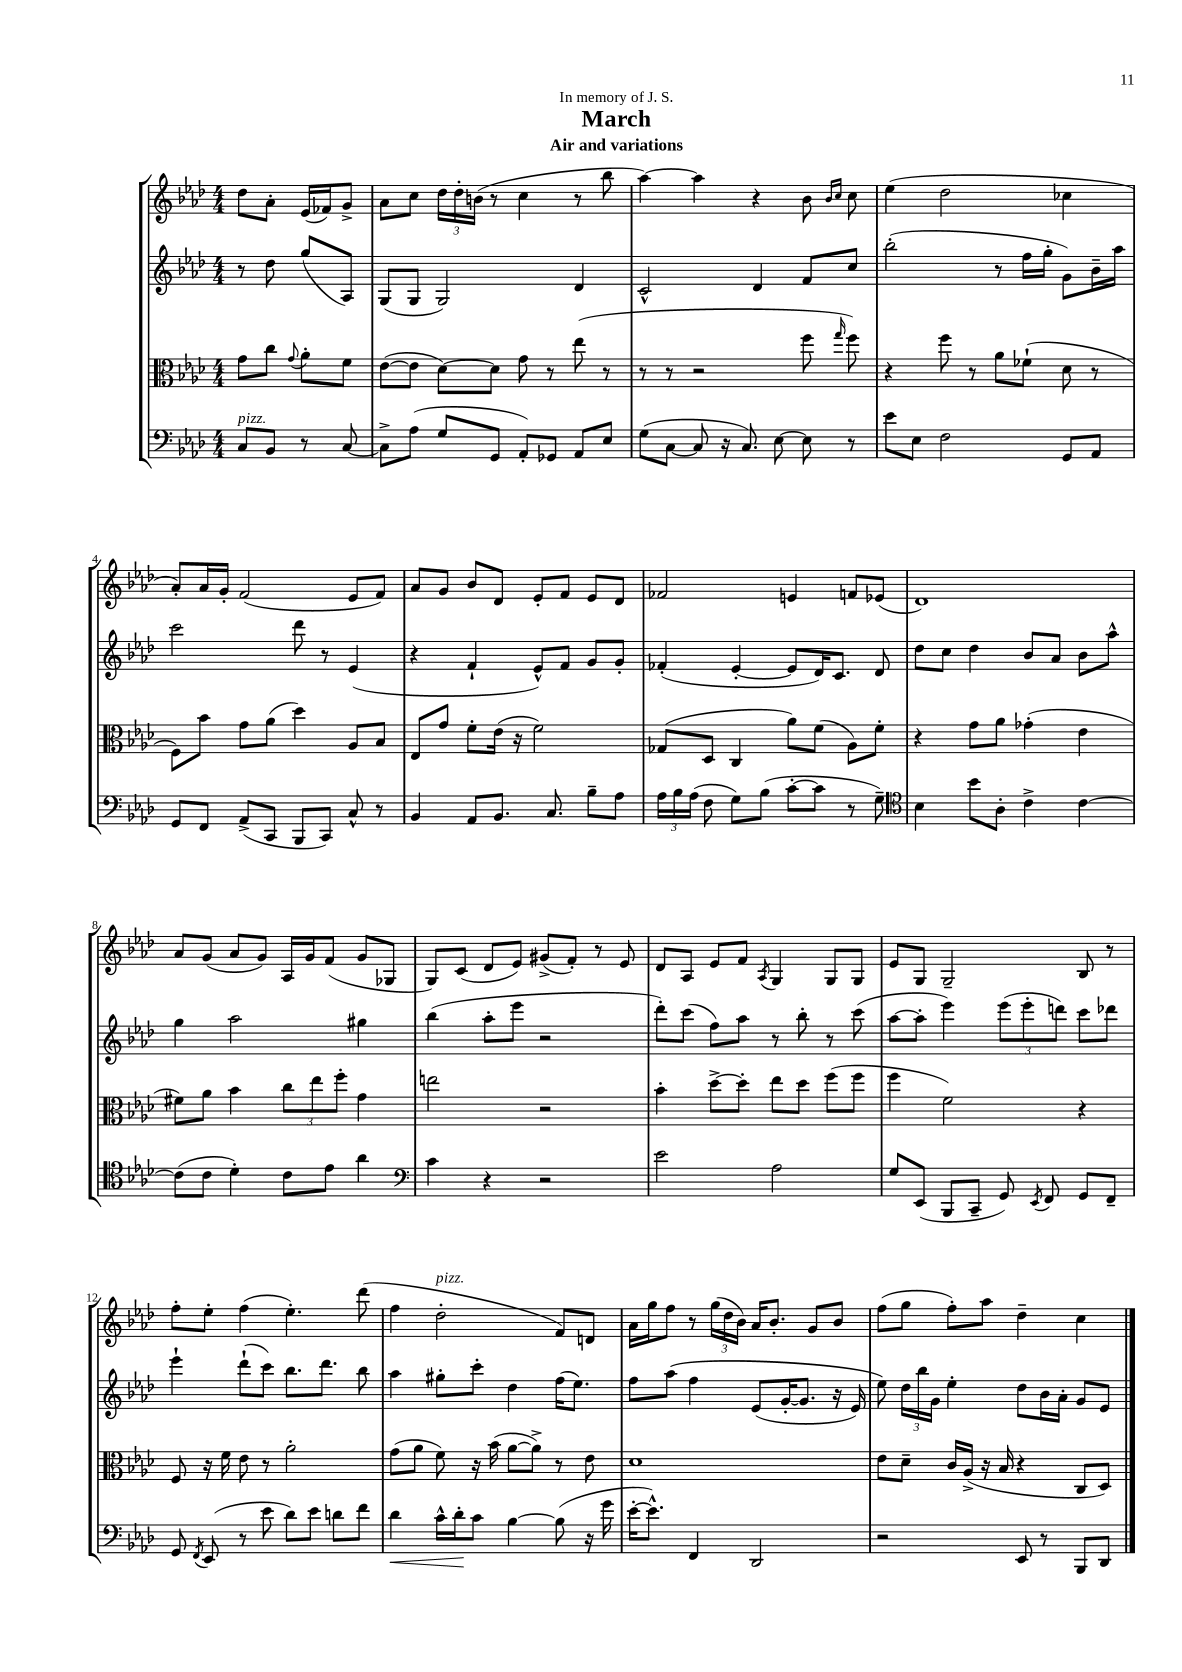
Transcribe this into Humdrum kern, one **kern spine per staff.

**kern	**kern	**kern	**kern
*staff4	*staff3	*staff2	*staff1
*clefF4	*clefC3	*clefG2	*clefG2
*k[b-e-a-d-]	*k[b-e-a-d-]	*k[b-e-a-d-]	*k[b-e-a-d-]
*M4/4	*M4/4	*M4/4	*M4/4
8C	8g	8r	8dd-
8BB-	8cc	8dd-	8a-'
.	8qqg	.	.
8r	8a-'	(8gg	(16e-
.	.	.	16f-)
[8C	8f	8A-)	8g^
=	=	=	=
8C^]	([8e-	(8G	8a-
(8A-	8e-]	8G	8cc
8G	[8d-)	2G)	24dd-
.	.	.	24dd-'
.	.	.	(24b
8GG	8d-]	.	8r
8AA-')	8g	.	4cc
8GG-	8r	.	.
8AA-	(8ee-	4d-	8r
8E-	8r	.	8bb-
=	=	=	=
(8G	8r	2c^^	[4aa-)
[8C	8r	.	.
8C]	2r	.	4aa-]
16r	.	.	.
8.C)	.	.	.
.	.	4d-	4r
[8E-	.	.	.
8E-]	8ff	8f	8b-
.	.	.	16qqb-
.	16qqgg	.	16qqcc
8r	8ff)	8cc	8cc
=	=	=	=
8e-	4r	(2bb-'	(4ee-
8E-	.	.	.
2F	8ff	.	2dd-
.	8r	.	.
.	8a-	8r	.
.	(8f-`	16ff	.
.	.	16gg'	.
8GG	8d-	8g)	4cc-
8AA-	8r	16b-~	.
.	.	16aa-	.
=	=	=	=
8GG	8F)	2ccc	8a-')
8FF	8b-	.	16a-
.	.	.	16g'
(8AA-^	8g	.	(2f
8CC	(8a-	.	.
8BBB-	4dd-)	8ddd-	.
8CC)	.	8r	.
8C^^	8A-	(4e-	8e-
8r	8B-	.	8f)
=	=	=	=
4BB-	8E-	4r	8a-
.	8g	.	8g
8AA-	8f'	4f`	8b-
8.BB-	(16e-	.	8d-
.	16r	.	.
.	2f)	8e-^^)	8e-'
8.C	.	.	.
.	.	8f	8f
8B-~	.	8g	8e-
8A-	.	8g'	8d-
=	=	=	=
24A-	(8G-	(4f-'	2f-
24B-	.	.	.
(24A-	.	.	.
8F	8D-	.	.
8G)	4C	[4e-'	.
(8B-	.	.	.
[8c'	8a-)	8e-]	4e
8c]	(8f	16d-)	.
.	.	8.c	.
8r	8A-)	.	8f
8G~)	8f'	8d-	(8e-
=	=	=	=
*clefC4	*	*	*
4B-	4r	8dd-	1d-)
.	.	8cc	.
8b-	8g	4dd-	.
8A-'	8a-	.	.
4c^	(4g-'	8b-	.
.	.	8a-	.
[4c	4e-	8b-	.
.	.	8aa-^^	.
=	=	=	=
(8c]	8f#)	4gg	8a-
8c	8a-	.	(8g
4d-')	4b-	2aa-	8a-
.	.	.	8g)
8c	12cc	.	16A-
.	.	.	16g
.	12ee-	.	.
8e-	.	.	(8f
.	12ff'	.	.
4a-	4g	4gg#	8g
.	.	.	8G-
=	=	=	=
*clefF4	*	*	*
4c	2ee	(4bb-	8G)
.	.	.	(8c
4r	.	8aa-'	8d-
.	.	8eee-	8e-)
2r	2r	2r	(8g#^
.	.	.	8f')
.	.	.	8r
.	.	.	8e-
=	=	=	=
2e-	4b-'	8ddd-')	8d-
.	.	(8ccc	8A-
.	[8dd-^	8ff)	8e-
.	8dd-']	8aa-	8f
.	.	.	8qA-
2A-	8ee-	8r	4G
.	8dd-	8bb-'	.
.	(8ff	8r	8G
.	8ff	(8ccc	8G
=	=	=	=
8G	4ff	[8aa-	8e-
(8EE-	.	8aa-']	8G
8BBB-	2f)	4eee-)	2G~
8CC~	.	.	.
8GG)	.	(12eee-	.
.	.	12eee-'	.
8qEE-	.	.	.
8FF	.	.	.
.	.	12ddd)	.
8GG	4r	8ccc	8B-
8FF~	.	8ddd-	8r
=	=	=	=
8GG	8F	4eee-`	8ff'
8qFF	.	.	.
(8EE-	16r	.	8ee-'
.	16f	.	.
8r	8e-	(8ddd-`	(4ff
8e-	8r	8ccc)	.
8d-)	2a-'	8.bb-	4.ee-')
8e-	.	.	.
.	.	8.ddd-	.
8d	.	.	.
8f	.	8bb-	(8ddd-
=	=	=	=
4d-	(8g	4aa-	4ff
.	8a-	.	.
16c^^	8f)	8gg#'	2dd-'
16d-'	.	.	.
8c	16r	8ccc'	.
.	(16b-	.	.
[4B-	[8a-	4dd-	.
.	8a-^])	.	.
(8B-]	8r	(16ff	8f)
.	.	8.ee-)	.
16r	8e-	.	8d
16g	.	.	.
=	=	=	=
[16e-'	1d-	8ff	16a-
8.e-^^])	.	.	16gg
.	.	&(8aa-	8ff
4FF	.	4ff	8r
.	.	.	(24gg
.	.	.	24dd-
.	.	.	24b-)
2DD-	.	(8e-	16a-
.	.	.	8.b-'
.	.	[16g'	.
.	.	8.g]	.
.	.	.	8g
.	.	16r	8b-
.	.	16e-)	.
=	=	=	=
2r	8e-	8ee-&)	(8ff
.	8d-~	24dd-	8gg
.	.	24bb-	.
.	.	24g	.
.	16c	4ee-'	8ff')
.	(16A-^	.	.
.	16r	.	8aa-
.	16B-	.	.
8EE-	4r	8dd-	4dd-~
8r	.	16b-	.
.	.	16a-'	.
8BBB-	8C	8g	4cc
8DD-	8D-)	8e-	.
==	==	==	==
*-	*-	*-	*-
